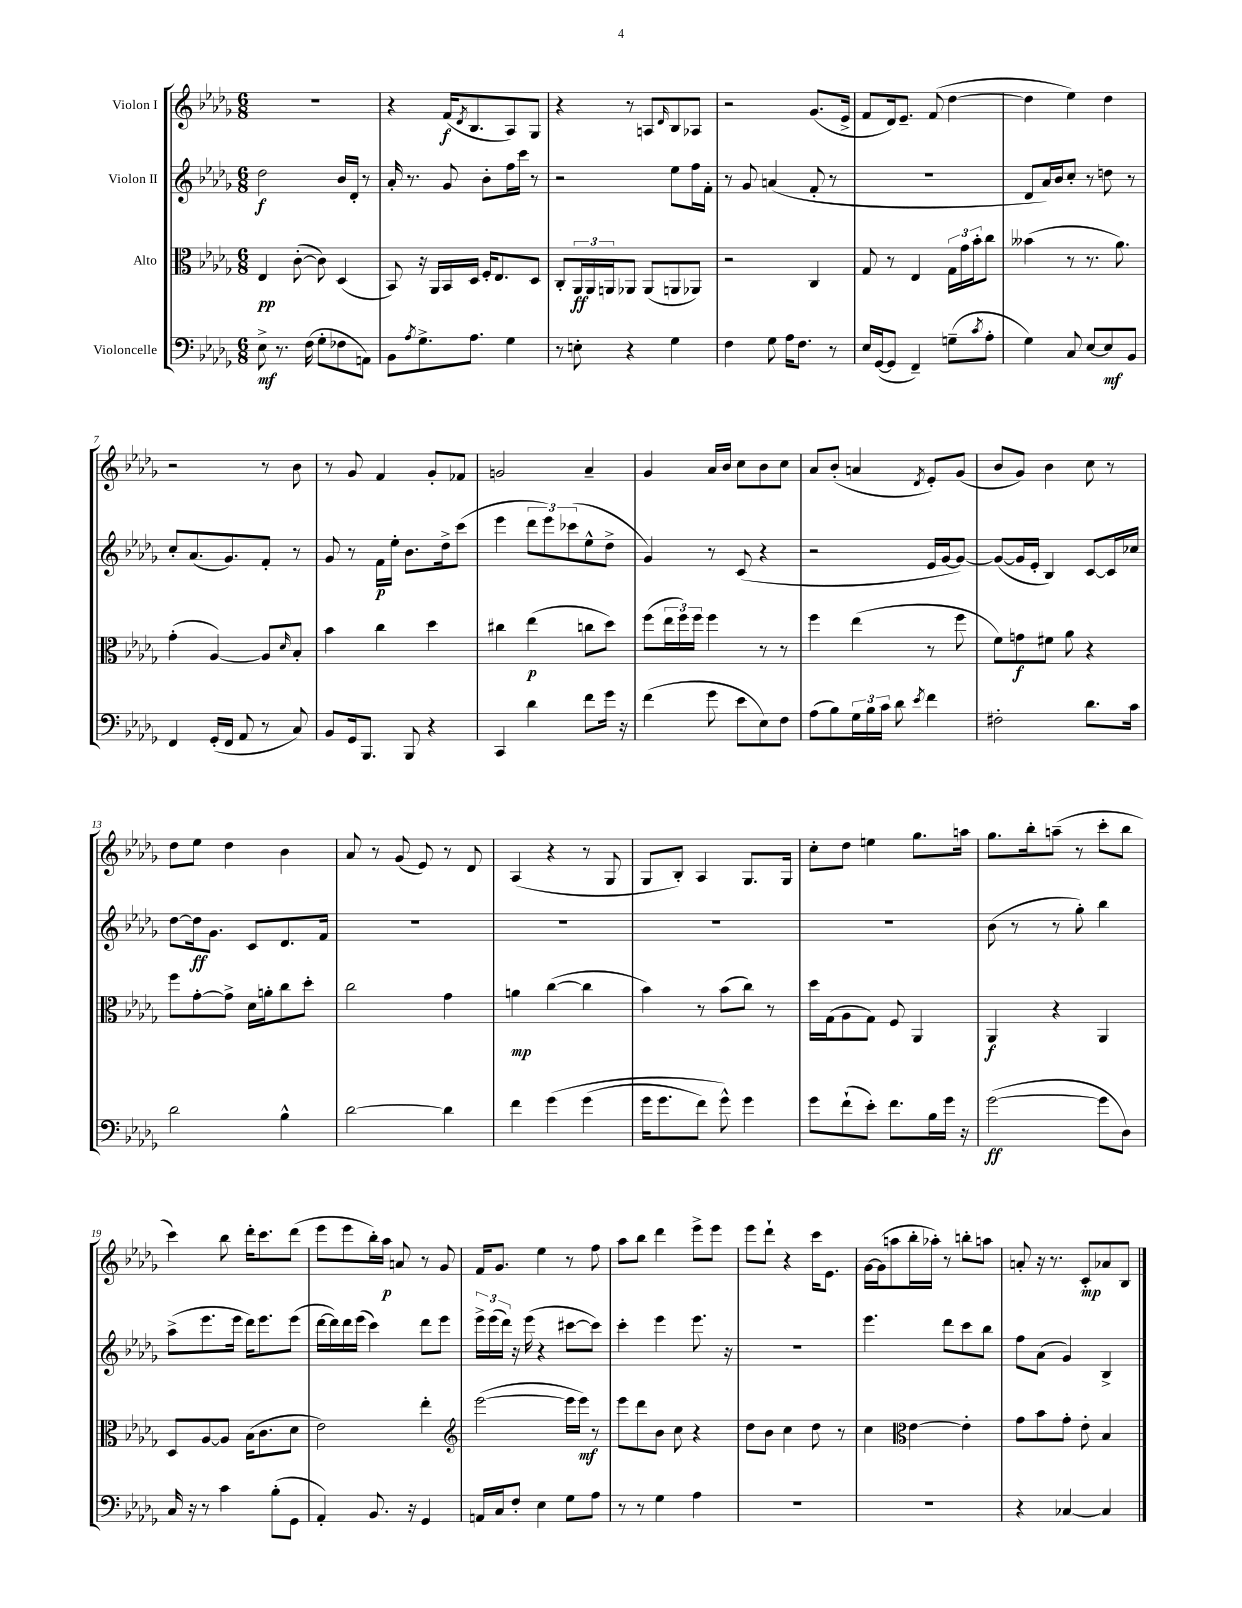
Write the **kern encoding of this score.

**kern	**dynam	**kern	**dynam	**kern	**dynam	**kern	**dynam
*part4	*part4	*part3	*part3	*part2	*part2	*part1	*part1
*staff4	*staff4	*staff3	*staff3	*staff2	*staff2	*staff1	*staff1
*I"Violoncelle	*	*I"Alto	*	*I"Violon II	*	*I"Violon I	*
*clefF4	*	*clefC3	*	*clefG2	*	*clefG2	*
*k[b-e-a-d-g-]	*	*k[b-e-a-d-g-]	*	*k[b-e-a-d-g-]	*	*k[b-e-a-d-g-]	*
*M6/8	*	*M6/8	*	*M6/8	*	*M6/8	*
=1	=1	=1	=1	=1	=1	=1	=1
8E-^\	mf	4E-/	pp	2dd-\	f	2.r	.
8.r	.	.	.	.	.	.	.
.	.	([8c'\	.	.	.	.	.
(16F\	.	.	.	.	.	.	.
8G-'\L	.	8c\])	.	.	.	.	.
8F-X\	.	(4D-/	.	16b-/LL	.	.	.
.	.	.	.	16d-'/JJ	.	.	.
8AAn\J)	.	.	.	8r	.	.	.
=2	=2	=2	=2	=2	=2	=2	=2
8BB-\L	.	8BB-/)	.	16a-'/	.	4r	.
.	.	.	.	8.r	.	.	.
8qA-/	.	.	.	.	.	.	.
8.G-^\	.	16r	.	.	.	.	.
.	.	16AA-/LL	.	.	.	.	.
.	.	16BB-/	.	8g-/	.	(16f/KL	f
.	.	.	.	.	.	8qd-/	.
8.A-\J	.	16D-/JJ	.	.	.	8.B-/	.
.	.	16F'/KL	.	8b-'\L	.	.	.
.	.	8.E-/	.	.	.	.	.
4G-\	.	.	.	16ff\L	.	8A-/)	.
.	.	.	.	16ccc\JJ	.	.	.
.	.	8D-/J	.	8r	.	8G-/J	.
=3	=3	=3	=3	=3	=3	=3	=3
8r	.	8C'/L	.	2r	.	4r	.
8En'\	.	24AA-/L	ff	.	.	.	.
.	.	24AA-/	.	.	.	.	.
.	.	24AAn/J	.	.	.	.	.
4r	.	8AA-X/J	.	.	.	8r	.
.	.	(8AA-/L	.	.	.	8An/L	.
.	.	.	.	.	.	16qqd-/	.
4G-\	.	8AAn/	.	8ee-\L	.	8B-/	.
.	.	8AA-X/J)	.	16ff\L	.	8A-X/J	.
.	.	.	.	16f'\JJ	.	.	.
=4	=4	=4	=4	=4	=4	=4	=4
4F\	.	2r	.	8r	.	2r	.
.	.	.	.	8g-/	.	.	.
8G-\	.	.	.	(4an/	.	.	.
16A-\KL	.	.	.	.	.	.	.
8.F\J	.	.	.	.	.	.	.
.	.	4C/	.	8f'/	.	(8.g-/L	.
8r	.	.	.	8r	.	.	.
.	.	.	.	.	.	16e-^/Jk	.
=5	=5	=5	=5	=5	=5	=5	=5
16E-/LL	.	8G-/	.	2.r	.	8f/L	.
([16GG-/J	.	.	.	.	.	.	.
8GG-/J]	.	8r	.	.	.	16d-/k)	.
.	.	.	.	.	.	8.e-~/J	.
4FF~/)	.	4E-/	.	.	.	.	.
.	.	.	.	.	.	(8f/	.
(8Gn~\L	.	24G-\LL	.	.	.	[4dd-\	.
.	.	24g-\	.	.	.	.	.
.	.	24b-'\J	.	.	.	.	.
8qc/	.	.	.	.	.	.	.
8A-'\J	.	8cc\J	.	.	.	.	.
=6	=6	=6	=6	=6	=6	=6	=6
4G-\)	.	(4b--X\	.	8d-/L	.	4dd-\]	.
.	.	.	.	16a-/L)	.	.	.
.	.	.	.	16b-/J	.	.	.
8C/	.	8r	.	8cc'/J	.	4ee-\)	.
[8E-/L	.	8.r	.	8r	.	.	.
8E-/]	mf	.	.	8ddn\	.	4dd-\	.
.	.	8.a-\)	.	.	.	.	.
8BB-/J	.	.	.	8r	.	.	.
!!LO:LB:g=z
=7	=7	=7	=7	=7	=7	=7	=7
4FF/	.	(4g-'\	.	8cc'/L	.	2r	.
.	.	.	.	(8.a-/	.	.	.
(16GG-'/LL	.	[4A-/)	.	.	.	.	.
16FF/JJ	.	.	.	8.g-/)	.	.	.
8AA-/	.	.	.	.	.	.	.
8r	.	8A-/L]	.	8f'/J	.	8r	.
.	.	16qqd-/	.	.	.	.	.
8C/)	.	8B-'/J	.	8r	.	8b-\	.
=8	=8	=8	=8	=8	=8	=8	=8
8BB-/L	.	4b-\	.	8g-/	.	8r	.
16GG-/k	.	.	.	8r	.	8g-/	.
8.BBB-/J	.	.	.	.	.	.	.
.	.	4cc\	.	16f\LL	p	4f/	.
.	.	.	.	16ee-'\JJ	.	.	.
8BBB-/	.	.	.	8.b-\L	.	.	.
4r	.	4dd-\	.	.	.	8g-'/L	.
.	.	.	.	16dd-^\k	.	.	.
.	.	.	.	(8ccc\J	.	8f-X/J	.
=9	=9	=9	=9	=9	=9	=9	=9
4CC/	.	4cc#X\	.	4eee-\	.	2gn/	.
4d-\	.	(4ee-\	p	12ddd-\L	.	.	.
.	.	.	.	12eee-\)	.	.	.
.	.	.	.	(12ccc-X\	.	.	.
8f\L	.	8ccn\L	.	8ee-^^\	.	4a-~/	.
16g-\Jk	.	8dd-\J)	.	8dd-^\J	.	.	.
16r	.	.	.	.	.	.	.
=10	=10	=10	=10	=10	=10	=10	=10
(4f\	.	(8ff\L	.	4g-/)	.	4g-/	.
.	.	24ee-\L	.	.	.	.	.
.	.	24ff\)	.	.	.	.	.
.	.	24ff\JJ	.	.	.	.	.
8g-\	.	4ff\	.	8r	.	16a-/LL	.
.	.	.	.	.	.	16b-/JJ	.
8e-\L	.	.	.	(8c/	.	8cc\L	.
8E-\)	.	8r	.	4r	.	8b-\	.
8F\J	.	8r	.	.	.	8cc\J	.
=11	=11	=11	=11	=11	=11	=11	=11
(8A-\L	.	4ff\	.	2r	.	8a-/L	.
8B-\)	.	.	.	.	.	(8b-'/J	.
24G-\L	.	(4ee-\	.	.	.	4an/	.
24B-\	.	.	.	.	.	.	.
24c\JJ	.	.	.	.	.	.	.
8d-\	.	.	.	.	.	.	.
8qe-/	.	.	.	.	.	8qd-/	.
4f\	.	8r	.	16e-/LL	.	8e-'/L)	.
.	.	.	.	[16g-/J	.	.	.
.	.	8ff\	.	8g-/J_)	.	(8g-/J	.
=12	=12	=12	=12	=12	=12	=12	=12
2F#X'\	.	8f\L)	.	(8g-/L_	.	8b-/L	.
.	.	8gn\	f	16g-/L]	.	8g-/J)	.
.	.	.	.	16e-'/JJ	.	.	.
.	.	8f#X\J	.	4B-/)	.	4b-\	.
.	.	8a-\	.	.	.	.	.
8.d-\L	.	4r	.	[8c/L	.	8cc\	.
.	.	.	.	16c/L]	.	8r	.
16c\Jk	.	.	.	16cc-X/JJ	.	.	.
!!LO:LB:g=z
=13	=13	=13	=13	=13	=13	=13	=13
2d-\	.	8ff\L	.	[8dd-\L	.	8dd-\L	.
.	.	[8g-'\	.	16dd-\k]	ff	8ee-\J	.
.	.	.	.	8.g-\J	.	.	.
.	.	8g-^\J]	.	.	.	4dd-\	.
.	.	16d-\LL	.	8c/L	.	.	.
.	.	16an'\J	.	.	.	.	.
4B-^^\	.	8cc\	.	8.d-/	.	4b-\	.
.	.	8dd-'\J	.	.	.	.	.
.	.	.	.	16f/Jk	.	.	.
=14	=14	=14	=14	=14	=14	=14	=14
[2d-\	.	2cc\	.	2.r	.	8a-/	.
.	.	.	.	.	.	8r	.
.	.	.	.	.	.	(8g-/	.
.	.	.	.	.	.	8e-/)	.
4d-\]	.	4g-\	.	.	.	8r	.
.	.	.	.	.	.	8d-/	.
=15	=15	=15	=15	=15	=15	=15	=15
4f\	.	4an\	mp	2.r	.	(4A-/	.
(4g-\	.	([4cc\	.	.	.	4r	.
(4g-\	.	4cc\]	.	.	.	8r	.
.	.	.	.	.	.	8G-/	.
=16	=16	=16	=16	=16	=16	=16	=16
16g-\KL	.	4b-\)	.	2.r	.	8G-/L	.
8.g-\	.	.	.	.	.	.	.
.	.	.	.	.	.	8B-'/J)	.
8f\J)	.	8r	.	.	.	4A-/	.
8g-^^\)	.	(8b-\L	.	.	.	.	.
4g-\	.	8cc\J)	.	.	.	8.G-/L	.
.	.	8r	.	.	.	.	.
.	.	.	.	.	.	16G-/Jk	.
=17	=17	=17	=17	=17	=17	=17	=17
8g-\L	.	16dd-\LL	.	2.r	.	8cc'\L	.
.	.	(16G-\J	.	.	.	.	.
(8f`\	.	8A-\	.	.	.	8dd-\J	.
8e-'\J)	.	8G-\J)	.	.	.	4een\	.
8.f\L	.	8F/	.	.	.	.	.
.	.	4AA-/	.	.	.	8.gg-\L	.
16B-\L	.	.	.	.	.	.	.
16g-\JJ	.	.	.	.	.	.	.
16r	.	.	.	.	.	16aan\Jk	.
=18	=18	=18	=18	=18	=18	=18	=18
([2g-\	ff	4AA-/	f	(8b-\	.	8.gg-\L	.
.	.	.	.	8r	.	.	.
.	.	.	.	.	.	16bb-'\k	.
.	.	4r	.	8r	.	(8aan~\J	.
.	.	.	.	8gg-'\)	.	8r	.
8g-\L]	.	4AA-/	.	4bb-\	.	8ccc'\L	.
8D-\J)	.	.	.	.	.	8bb-\J	.
!!LO:LB:g=z
=19	=19	=19	=19	=19	=19	=19	=19
16C/	.	8D-/L	.	(8aa-^\L	.	4ccc\)	.
16r	.	.	.	.	.	.	.
8r	.	[8A-/	.	8.eee-\	.	.	.
4c\	.	8A-/J]	.	.	.	8bb-\	.
.	.	.	.	16eee-\Jk	.	.	.
.	.	(16B-\KL	.	16ddd-\KL)	.	16ddd-'\KL	.
.	.	8.c\	.	8.eee-\	.	8.ccc\	.
(8B-'\L	.	.	.	.	.	.	.
8GG-\J	.	8d-\J	.	(8eee-\J	.	(8ddd-\J	.
=20	=20	=20	=20	=20	=20	=20	=20
4AA-'/)	.	2e-\)	.	[16ddd-\LL	.	8eee-\L	.
.	.	.	.	16ddd-\])	.	.	.
.	.	.	.	16ddd-\	.	8eee-\	.
.	.	.	.	(16eee-\JJ	.	.	.
8.BB-/	.	.	.	4ccc\)	.	16bb-'\L)	.
.	.	.	.	.	.	16aa-\JJ	p
.	.	.	.	.	.	8an/	.
16r	.	.	.	.	.	.	.
4GG-/	.	4ee-'\	.	8ddd-\L	.	8r	.
.	.	.	.	8eee-\J	.	8g-/	.
=21	=21	=21	=21	=21	=21	=21	=21
*	*	*clefG2	*	*	*	*	*
16AAn/LL	.	([2eee-\	.	24eee-^\LL	.	16f/KL	.
.	.	.	.	(24eee-\	.	.	.
16C/J	.	.	.	.	.	8.g-/J	.
.	.	.	.	24ddd-\JJ)	.	.	.
8F'/J	.	.	.	16r	.	.	.
.	.	.	.	(16eee-\	.	.	.
4E-\	.	.	.	4r	.	4ee-\	.
8G-\L	.	16eee-\LL]	.	[8ccc#X\L	.	8r	.
.	.	16eee-\JJ)	mf	.	.	.	.
8A-\J	.	8r	.	8ccc#\J])	.	8ff\	.
=22	=22	=22	=22	=22	=22	=22	=22
8r	.	8eee-\L	.	4ccc'\	.	8aa-\L	.
8r	.	8ddd-\	.	.	.	8bb-\J	.
4G-\	.	8b-\J	.	4eee-\	.	4ddd-\	.
.	.	8cc\	.	.	.	.	.
4A-\	.	4r	.	8.eee-\	.	8eee-^\L	.
.	.	.	.	.	.	8eee-\J	.
.	.	.	.	16r	.	.	.
=23	=23	=23	=23	=23	=23	=23	=23
2.r	.	8dd-\L	.	2.r	.	8eee-\L	.
.	.	8b-\J	.	.	.	8ddd-`\J	.
.	.	4cc\	.	.	.	4r	.
.	.	8dd-\	.	.	.	16ccc\KL	.
.	.	.	.	.	.	8.e-\J	.
.	.	8r	.	.	.	.	.
=24	=24	=24	=24	=24	=24	=24	=24
2.r	.	4cc\	.	4.eee-\	.	[16g-\LL	.
.	.	.	.	.	.	(16g-\J]	.
.	.	.	.	.	.	8aan\	.
*	*	*clefC3	*	*	*	*	*
.	.	[4e-\	.	.	.	16bb-'\L	.
.	.	.	.	.	.	16aa-X'\JJ)	.
.	.	.	.	8ddd-\L	.	8r	.
.	.	4e-'\]	.	8ccc\	.	8bbn'\L	.
.	.	.	.	8bb-\J	.	8aan\J	.
=25	=25	=25	=25	=25	=25	=25	=25
4r	.	8g-\L	.	8ff\L	.	8an'/	.
.	.	8b-\	.	(8a-\J	.	16r	.
.	.	.	.	.	.	8.r	.
[4C-X/	.	8g-'\J	.	4g-/)	.	.	.
.	.	8e-'\	.	.	.	8c'/L	mp
4C-/]	.	4B-/	.	4B-^/	.	8a-X/	.
.	.	.	.	.	.	8B-/J	.
==	==	==	==	==	==	==	==
*-	*-	*-	*-	*-	*-	*-	*-
